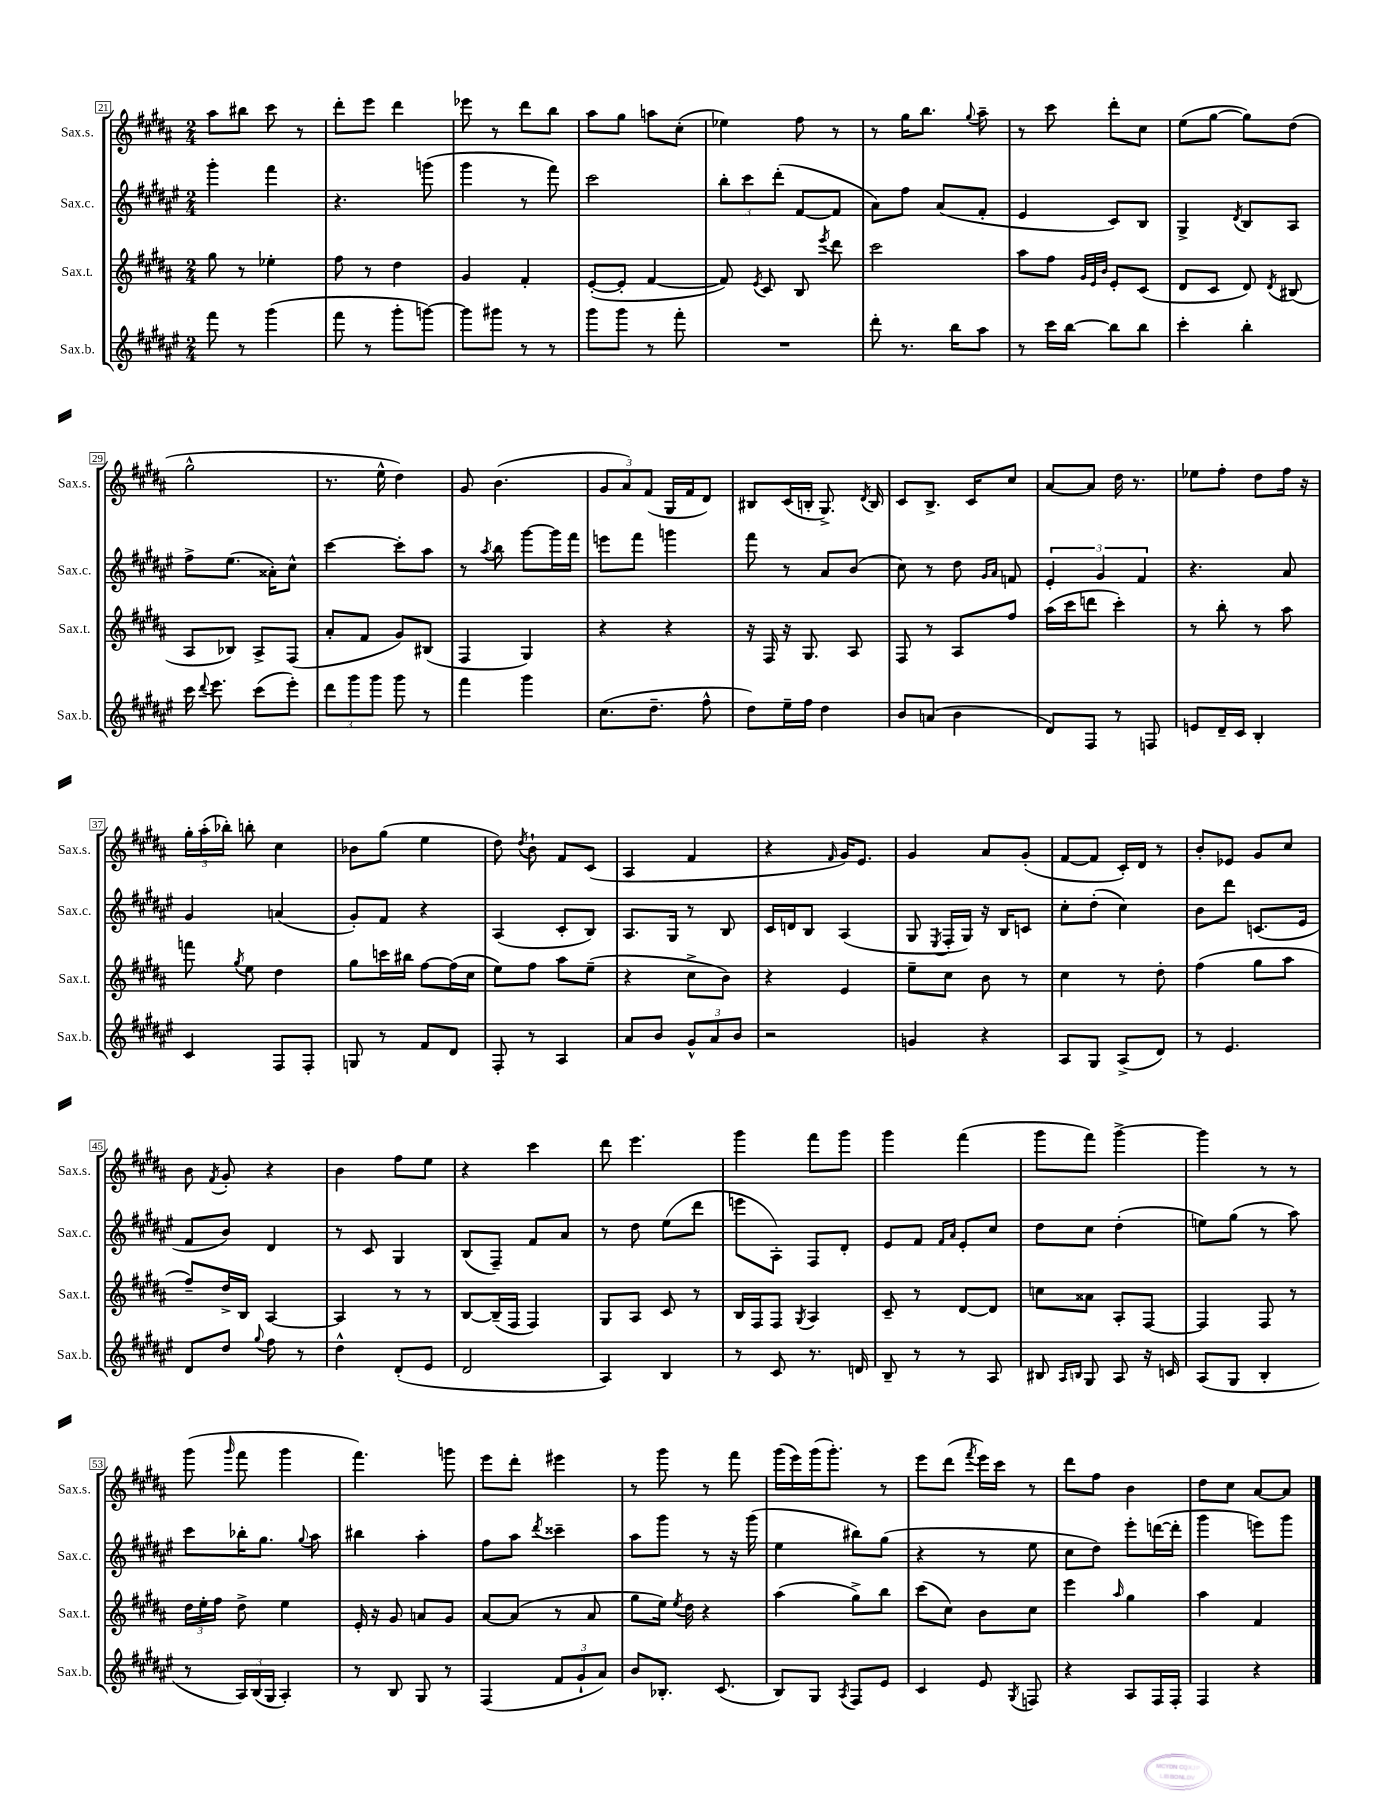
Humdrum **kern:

**kern	**kern	**kern	**kern
*part4	*part3	*part2	*part1
*staff4	*staff3	*staff2	*staff1
*I"Sax.b.	*I"Sax.t.	*I"Sax.c.	*I"Sax.s.
*I'Sax.b.	*I'Sax.t.	*I'Sax.c.	*I'Sax.s.
*clefG2	*clefG2	*clefG2	*clefG2
*k[f#c#g#d#a#e#]	*k[f#c#g#d#a#]	*k[f#c#g#d#a#e#]	*k[f#c#g#d#a#]
*M2/4	*M2/4	*M2/4	*M2/4
=21	=21	=21	=21
8fff#\	8gg#\	4ggg#'\	8aa#\L
8r	8r	.	8bb#X\J
(4ggg#\	4ee-X'\	4fff#\	8ccc#\
.	.	.	8r
=22	=22	=22	=22
8fff#\	8ff#\	4.r	8ddd#'\L
8r	8r	.	8eee\J
8ggg#'\L	4dd#\	.	4ddd#\
[8gggn\J)	.	(8gggn\	.
=23	=23	=23	=23
8ggg\L]	4g#/	4ggg#\	8eee-X\
8ggg#X\J	.	.	8r
8r	4f#'/	8r	8ddd#\L
8r	.	8fff#\)	8bb\J
=24	=24	=24	=24
8ggg#\L	([8e'/L	2ccc#\	8aa#\L
8ggg#\J	8e'/J]	.	8gg#\J
8r	[4f#/	.	8aan\L
8fff#'\	.	.	(8cc#'\J
=25	=25	=25	=25
2r	8f#/])	12bb'\L	4ee-X\)
.	.	12ccc#\	.
.	8qe/	.	.
.	8c#/	.	.
.	.	(12ddd#'\J	.
.	8B/	[8f#/L	8ff#\
.	8qeee/	.	.
.	8ddd#\	8f#/J]	8r
=26	=26	=26	=26
8ddd#'\	2ccc#\	8a#\L)	8r
8.r	.	8ff#\J	16gg#\KL
.	.	.	8.bb\J
.	.	(8a#/L	.
16bb\KL	.	.	.
.	.	.	8qqgg#/
8aa#\J	.	8f#'/J	8aa#~\
=27	=27	=27	=27
8r	8aa#\L	4e#/	8r
16ccc#\LL	8ff#\J	.	8ccc#\
[16bb\JJ	.	.	.
.	32qqg#/LLL	.	.
.	32qqe/	.	.
.	32qqb/JJJ	.	.
8bb\L]	8e'/L	8c#/L)	8ddd#'\L
8bb\J	(8c#/J	8B/J	8cc#\J
=28	=28	=28	=28
4ccc#'\	8d#/L	4G#^/	(8ee\L
.	8c#/J	.	[8gg#\J
.	.	8qd#/	.
4bb'\	8d#/)	8B/L	8gg#\L])
.	8qd#/	.	.
.	(8B#X/	8A#/J	(8dd#\J
!!LO:LB:g=z
=29	=29	=29	=29
16ccc#\	8A#/L	8ff#^\L	2gg#^^\
8qqddd#/	.	.	.
8.eee#\	.	.	.
.	8B-X/J)	(8.ee#\J	.
(8ccc#\L	8A#^/L	.	.
.	.	16a##X'\KL)	.
8eee#'\J)	(8F#/J	8cc#^^\J	.
=30	=30	=30	=30
12ddd#\L	8a#'/L	[4ccc#\	8.r
12ggg#\	.	.	.
.	8f#/J	.	.
12ggg#\J	.	.	.
.	.	.	16ee^^\
8ggg#\	8g#/L)	8ccc#'\L]	4dd#\)
8r	(8B#X/J	8aa#\J	.
=31	=31	=31	=31
4fff#\	4F#/	8r	8g#/
.	.	8qaa#/	.
.	.	8bb\	(4.b\
4ggg#\	4G#/)	[8ggg#\L	.
.	.	16ggg#\L]	.
.	.	16fff#\JJ	.
=32	=32	=32	=32
(8.cc#\L	4r	8eeen\L	12g#/L
.	.	.	12a#/)
.	.	8fff#\J	.
.	.	.	(12f#/J
8.dd#~\J	.	.	.
.	4r	4gggn\	16G#/LL
.	.	.	16f#/J
8ff#^^\	.	.	8d#/J)
=33	=33	=33	=33
8dd#\L)	16r	8fff#\	8B#X/L
.	16F#/	.	.
16ee#~\L	16r	8r	(16c#/L
16ff#\JJ	8.G#/	.	16Bn'/JJ
4dd#\	.	8a#/L	8.G#^/)
.	8A#/	(8b/J	.
.	.	.	8qd#/
.	.	.	16B/
=34	=34	=34	=34
8b/L	8F#/	8cc#\)	8c#/L
(8an/J	8r	8r	8.B^/J
4b\	8A#/L	8dd#\	.
.	.	.	16c#/KL
.	.	16qqg#/LL	.
.	.	16qqa#/JJ	.
.	8ff#/J	8fn/	8cc#/J
=35	=35	=35	=35
8d#/L)	(16aa#\LL	6e#'/	[8a#/L
.	16ccc#\J	.	.
8F#/J	8dddn\J	.	8a#/J]
.	.	6g#/	.
8r	4ccc#'\)	.	16dd#\
.	.	.	8.r
.	.	6f#/	.
8Fn/	.	.	.
=36	=36	=36	=36
8en/L	8r	4.r	8ee-X\L
16d#~/L	8bb'\	.	8ff#'\J
16c#/JJ	.	.	.
4B'/	8r	.	8dd#\L
.	8aa#\	8a#/	16ff#\Jk
.	.	.	16r
!!LO:LB:g=z
=37	=37	=37	=37
4c#/	8fffn\	4g#/	24gg#'\LL
.	.	.	(24aa#'\
.	.	.	24bb-X'\JJ)
.	8qgg#/	.	.
.	8ee\	.	8bbn'\
8F#/L	4dd#\	(4an/	4cc#\
8F#'/J	.	.	.
=38	=38	=38	=38
8Gn/	8gg#\L	8g#'/L)	8b-X\L
8r	16cccn\L	8f#/J	(8gg#\J
.	16bb#X\JJ	.	.
8f#/L	[8ff#\L	4r	4ee\
8d#/J	(16ff#\L]	.	.
.	16cc#\JJ	.	.
=39	=39	=39	=39
8F#'/	8ee\L)	(4A#/	8dd#\)
.	.	.	8qdd#/
8r	8ff#\J	.	8b`\
4A#/	8aa#\L	8c#'/L	8f#/L
.	(8ee~\J	8B/J)	(8c#/J
=40	=40	=40	=40
8a#/L	4r	8.A#/L	4A#/
8b/J	.	.	.
.	.	16G#/Jk	.
12g#^^/L	8cc#^\L	8r	4f#/
12a#/	.	.	.
.	8b\J)	8B/	.
12b/J	.	.	.
=41	=41	=41	=41
2r	4r	16c#/LL	4r
.	.	16dn/J	.
.	.	8B/J	.
.	.	.	16qqf#/
.	4e/	(4A#/	16g#/KL)
.	.	.	8.e/J
=42	=42	=42	=42
4gn/	8ee~\L	8G#/	4g#/
.	.	8qE#/	.
.	8cc#\J	16F#'/LL	.
.	.	16G#/JJ)	.
4r	8b\	16r	8a#/L
.	.	16B/KL	.
.	8r	8cn/J	(8g#'/J
=43	=43	=43	=43
8A#/L	4cc#\	8cc#'\L	[8f#/L
8G#/J	.	(8dd#'\J	8f#/J]
(8A#^/L	8r	4cc#\)	16c#'/LL)
.	.	.	16d#/JJ
8d#/J)	8dd#'\	.	8r
=44	=44	=44	=44
8r	(4ff#\	8b\L	8b'/L
4.e#/	.	8ddd#\J	8e-X/J
.	8gg#\L	(8.cn/L	8g#/L
.	8aa#\J	.	8cc#/J
.	.	16e#/Jk	.
!!LO:LB:g=z
=45	=45	=45	=45
8d#/L	8ff#~/L)	8f#/L	8b\
.	.	.	8qf#/
8dd#/J	16dd#^/L	8b/J)	8g#'/
.	16B/JJ	.	.
8qqgg#/	.	.	.
8ff#\	[4A#/	4d#/	4r
8r	.	.	.
=46	=46	=46	=46
4dd#^^\	4A#/]	8r	4b\
.	.	8c#/	.
(8d#'/L	8r	4G#/	8ff#\L
8e#/J	8r	.	8ee\J
=47	=47	=47	=47
2d#/	[8B/L	(8B/L	4r
.	(16B~/L]	8F#~/J)	.
.	16F#/JJ	.	.
.	4F#/)	8f#/L	4ccc#\
.	.	8a#/J	.
=48	=48	=48	=48
4A#/)	8G#/L	8r	8ddd#\
.	8A#/J	8dd#\	4.eee\
4B/	8c#/	(8ee#\L	.
.	8r	8ddd#\J	.
=49	=49	=49	=49
8r	16B/LL	8eeen\L	4ggg#\
.	16F#/J	.	.
8c#/	8F#/J	8A#'\J)	.
.	8qG#/	.	.
8.r	4A#/	8F#/L	8fff#\L
.	.	8d#'/J	8ggg#\J
16dn/	.	.	.
=50	=50	=50	=50
8B~/	8c#~/	8e#/L	4ggg#\
8r	8r	8f#/J	.
.	.	16qqf#/LL	.
.	.	16qqa#/JJ	.
8r	[8d#/L	8e#'/L	(4fff#\
8A#/	8d#/J]	8cc#/J	.
=51	=51	=51	=51
8B#X/	8ccn\L	8dd#\L	8ggg#\L
16qqA#/LL	.	.	.
16qqBn/JJ	.	.	.
8G#/	8a##X\J	8cc#\J	8fff#\J)
8A#/	8A#'/L	(4dd#'\	[4ggg#^\
16r	[8F#/J	.	.
16cn/	.	.	.
=52	=52	=52	=52
(8A#/L	4F#/]	8een\L)	4ggg#\]
8G#/J	.	(8gg#\J	.
4B'/	8F#/	8r	8r
.	8r	8aa#\)	8r
!!LO:LB:g=z
=53	=53	=53	=53
8r	24dd#\LL	8ccc#\L	(8ggg#\
.	24ee'\	.	.
.	24ff#\JJ	.	.
.	.	.	16qqggg#/
24A#/LL)	8dd#^\	16bb-X'\K	8fff#\
(24B/	.	.	.
.	.	8.gg#\J	.
24G#/JJ	.	.	.
4A#'/)	4ee\	.	4ggg#\
.	.	8qqgg#/	.
.	.	8aa#\	.
=54	=54	=54	=54
8r	16e'/	4bb#X\	4.fff#\)
.	16r	.	.
8B/	8g#/	.	.
8G#/	8an/L	4aa#'\	.
8r	8g#/J	.	8gggn\
=55	=55	=55	=55
(4F#/	[8a#/L	8ff#\L	8eee\L
.	(8a#/J]	8aa#\J	8ddd#'\J
.	.	8qddd#/	.
12f#/L	8r	4ccc##X~\	4eee#X\
12g#`/	.	.	.
.	8a#/	.	.
12a#/J)	.	.	.
=56	=56	=56	=56
8b/L	8gg#\L	8aa#\L	8r
8.B-X'/J	16ee\Jk)	8ggg#\J	8ggg#\
.	8qee/	.	.
.	16dd#\	.	.
.	4r	8r	8r
(8.c#/	.	.	.
.	.	16r	8fff#\
.	.	(16ggg#\	.
=57	=57	=57	=57
8B/L)	(4aa#\	4ee#\	(16ggg#\LL
.	.	.	16eee\)
8G#/J	.	.	(16ggg#\J
.	.	.	8.ggg#'\J)
8qA#/	.	.	.
8F#/L	8gg#^\L)	8bb#X\L)	.
8e#/J	8bb\J	(8gg#\J	8r
=58	=58	=58	=58
4c#/	(8ccc#\L	4r	8eee\L
.	8cc#\J)	.	(8ddd#\J
.	.	.	8qfff#/
8e#/	8b\L	8r	16eee\LL)
.	.	.	16ccc#\JJ
8qG#/	.	.	.
8Fn/	8cc#\J	8ee#\	8r
=59	=59	=59	=59
4r	4eee\	8cc#\L	8ddd#\L
.	.	8dd#\J)	8ff#\J
.	16qqaa#/	.	.
8A#/L	4gg#\	8eee#'\L	4b\
16F#/L	.	([16dddn\L	.
16F#'/JJ	.	16ddd'\JJ]	.
=60	=60	=60	=60
4F#/	4aa#\	4ggg#\	8dd#\L
.	.	.	8cc#\J
4r	4f#/	8eeen\L)	[8a#/L
.	.	8ggg#\J	8a#/J]
==	==	==	==
*-	*-	*-	*-
